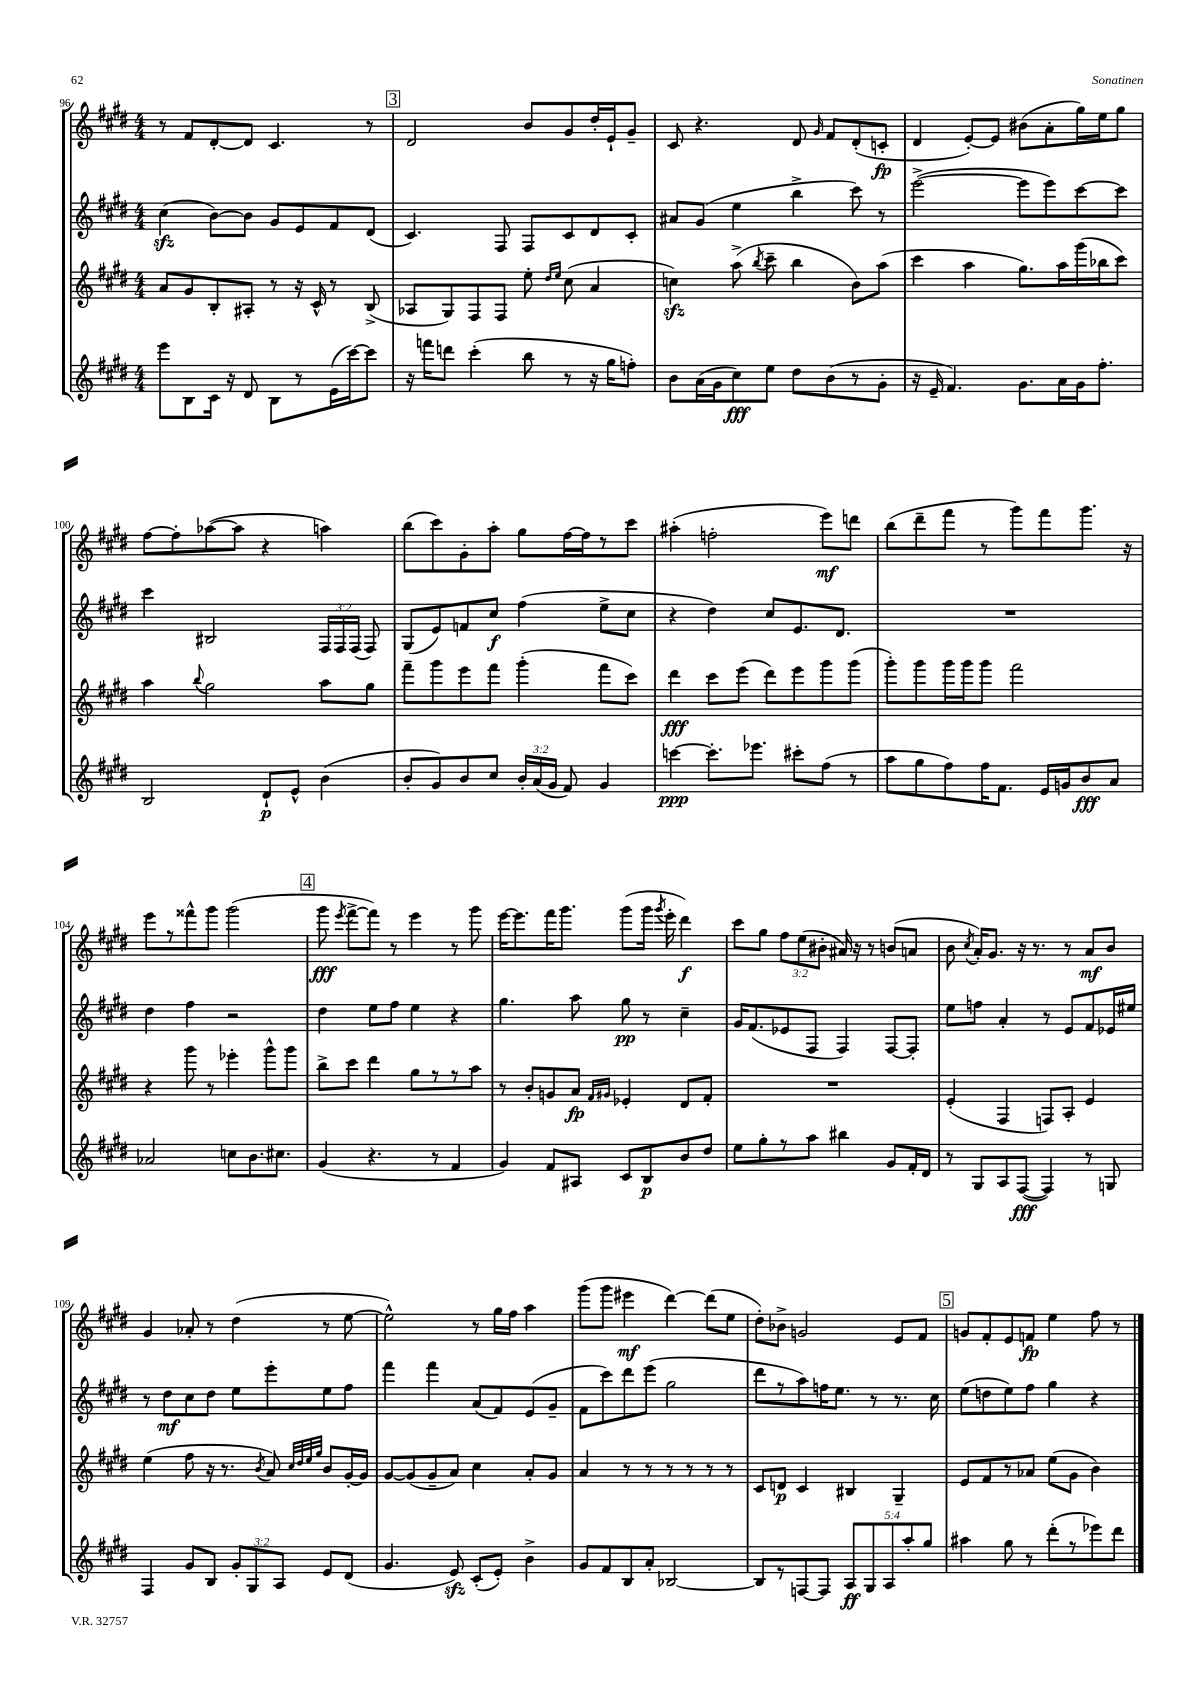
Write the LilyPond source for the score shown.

<<
\new StaffGroup <<
\new Staff = "s0" {
    \clef treble \key e \major \numericTimeSignature \time 4/4 \override Staff.TupletNumber.text = #tuplet-number::calc-fraction-text
    \autoBeamOff r8 fis'8[ dis'8~-. dis'8] cis'4. r8 |
    \mark \markup { \box "3" } dis'2 b'8[ gis'8 dis''16-. e'16-! gis'8]-- |
    cis'8 r4. dis'8 \grace { gis'16 } fis'8[ dis'8-.( c'8]-.\fp |
    dis'4 e'8[~-.) e'8] bis'8[( a'8-. gis''16) e''16 gis''8] |
    fis''8[~ fis''8-. aes''8~( aes''8] r4 a''4) |
    b''8[( cis'''8) gis'8-. a''8]-. gis''8[ fis''16~ fis''16 r8 cis'''8] |
    ais''4-.( f''2-. e'''8[\mf) d'''8] |
    b''8[( dis'''8-- fis'''8] r8 gis'''8[) fis'''8 gis'''8.] r16 |
    e'''8[ r8 fisis'''8-^ gis'''8] gis'''2( |
    \mark \markup { \box "4" } gis'''8\fff \acciaccatura { e'''8 } fis'''8[~-> fis'''8]) r8 e'''4 r8 gis'''8 |
    e'''16[~ e'''8. fis'''16 gis'''8.] gis'''8[( gis'''16] \acciaccatura { gis'''8 } e'''16-. dis'''4\f) |
    cis'''8[ gis''8] \tuplet 3/2 { fis''8[ e''8( bis'8]-. } ais'16) r16 r8 b'8[( a'8] |
    b'8 \acciaccatura { cis''8 } a'16[-.) gis'8.] r16 r8. r8 a'8[\mf b'8] |
    gis'4 aes'8-. r8 dis''4( r8 e''8~ |
    e''2-^) r8 gis''16[ fis''16] a''4 |
    gis'''8[( gis'''8] eis'''4\mf dis'''4~) dis'''8[( e''8] |
    dis''8[-.) bes'8]-> g'2 e'8[ fis'8] |
    \mark \markup { \box "5" } g'8[ fis'8-. e'8 f'8]\fp e''4 fis''8 r8 \bar "|." |
}
\new Staff = "s1" {
    \clef treble \key e \major \numericTimeSignature \time 4/4 \override Staff.TupletNumber.text = #tuplet-number::calc-fraction-text
    \autoBeamOff cis''4\sfz( b'8[~) b'8] gis'8[ e'8 fis'8 dis'8]( |
    \mark \markup { \box "3" } cis'4.) fis8 fis8[ cis'8 dis'8 cis'8]-. |
    ais'8[ gis'8]( e''4 b''4-> cis'''8) r8 |
    e'''2~->( e'''8[ e'''8) cis'''8~ cis'''8] |
    cis'''4 bis2 \tuplet 3/2 { fis16[ fis16 fis16]( } fis8) |
    gis8[( e'8) f'8 cis''8]\f fis''4( e''8[-> cis''8] |
    r4 dis''4) cis''8[ e'8. dis'8.] |
    R1 |
    dis''4 fis''4 r2 |
    \mark \markup { \box "4" } dis''4 e''8[ fis''8] e''4 r4 |
    gis''4. a''8 gis''8\pp r8 cis''4-- |
    gis'16[ fis'8.( ees'8 fis8] fis4) fis8[~ fis8]-. |
    e''8[ f''8] a'4-. r8 e'8[ fis'8 ees'16 eis''16] |
    r8 dis''8[\mf cis''8 dis''8] e''8[ e'''8-. e''8 fis''8] |
    fis'''4 fis'''4 a'8[( fis'8) e'8( gis'8]-- |
    fis'8[ cis'''8) dis'''8 e'''8]( gis''2 |
    dis'''8[ r8 a''8) f''16 e''8.] r8 r8. cis''16 |
    \mark \markup { \box "5" } e''8[( d''8 e''8) fis''8] gis''4 r4 \bar "|." |
}
\new Staff = "s2" {
    \clef treble \key e \major \numericTimeSignature \time 4/4
    \autoBeamOff a'8[ gis'8 b8-. ais8]-. r8 r16 cis'16-^ r8 b8->( |
    \mark \markup { \box "3" } aes8[ gis8) fis8 fis8] e''8-. \grace { dis''16[ e''16] } cis''8( a'4 |
    c''4\sfz) a''8->( \acciaccatura { b''8 } cis'''8-- b''4 b'8[) a''8]( |
    cis'''4 a''4 gis''8.[) a''16 gis'''16( bes''16 cis'''8]) |
    a''4 \appoggiatura { b''8 } gis''2 a''8[ gis''8] |
    fis'''8[-- gis'''8 e'''8 fis'''8] gis'''4-.( fis'''8[ cis'''8]) |
    dis'''4\fff cis'''8[ e'''8]( dis'''8[) e'''8 gis'''8 gis'''8]( |
    gis'''8[-.) gis'''8 gis'''16 gis'''16 gis'''8] fis'''2 |
    r4 gis'''8 r8 ees'''4-. gis'''8[-^ gis'''8] |
    \mark \markup { \box "4" } b''8[-> cis'''8] dis'''4 gis''8[ r8 r8 a''8] |
    r8 b'8[-. g'8 a'8]\fp \grace { fis'16[ gis'16] } ees'4-. dis'8[ fis'8]-. |
    R1 |
    e'4-.( fis4 f8[) a8]-. e'4 |
    e''4( fis''8 r16 r8. \acciaccatura { b'8 } a'8) \grace { cis''32[ dis''32 e''32 gis''32] } b'8[ gis'16~-. gis'16] |
    gis'8[~ gis'8( gis'8-- a'8]) cis''4 a'8[-. gis'8] |
    a'4 r8 r8 r8 r8 r8 r8 |
    cis'8[ d'8]\p cis'4 bis4 gis4-- |
    \mark \markup { \box "5" } e'8[ fis'8 r8 aes'8] e''8[( gis'8] b'4) \bar "|." |
}
\new Staff = "s3" {
    \clef treble \key e \major \numericTimeSignature \time 4/4 \override Staff.TupletNumber.text = #tuplet-number::calc-fraction-text
    \autoBeamOff e'''8[ b8 cis'16] r16 dis'8 b8[ r8 e'16( cis'''16~) cis'''8] |
    \mark \markup { \box "3" } r16 f'''16[ d'''8] cis'''4-.( b''8 r8 r16 gis''16[ f''8]-.) |
    b'8[ a'16( gis'16 cis''8\fff) e''8] dis''8[ b'8( r8 gis'8]-. |
    r16 e'16-- fis'4.) gis'8.[ a'16 gis'16 fis''8.]-. |
    b2 dis'8[-!\p e'8]-^ b'4( |
    b'8[-. gis'8) b'8 cis''8] \tuplet 3/2 { b'16[-. a'16( gis'16] } fis'8) gis'4 |
    c'''4~\ppp c'''8.[-. ees'''8.] cis'''8[-. fis''8]( r8 |
    a''8[ gis''8 fis''8) fis''16 fis'8.] e'16[ g'16 b'8\fff a'8] |
    aes'2 c''8[ b'8. cis''8.] |
    \mark \markup { \box "4" } gis'4( r4. r8 fis'4 |
    gis'4) fis'8[ ais8] cis'8[ b8\p b'8 dis''8] |
    e''8[ gis''8-. r8 a''8] bis''4 gis'8[ fis'16-. dis'16] |
    r8 gis8[ a8 fis8]~\fff( fis4) r8 g8 |
    fis4 gis'8[ b8] \tuplet 3/2 { gis'8[-. gis8 a8] } e'8[ dis'8]( |
    gis'4. e'8\sfz) cis'8[-.( e'8]-.) b'4-> |
    gis'8[ fis'8 b8 a'8]-. bes2~ |
    bes8[ r8 f8~ f8] \tuplet 5/4 { a8[\ff gis8 a8 a''8-. gis''8] } |
    \mark \markup { \box "5" } ais''4 gis''8 r8 dis'''8[-.( r8 ees'''8) dis'''8] \bar "|." |
}
>>
>>
\layout { \context { \Score currentBarNumber = #96 } }
